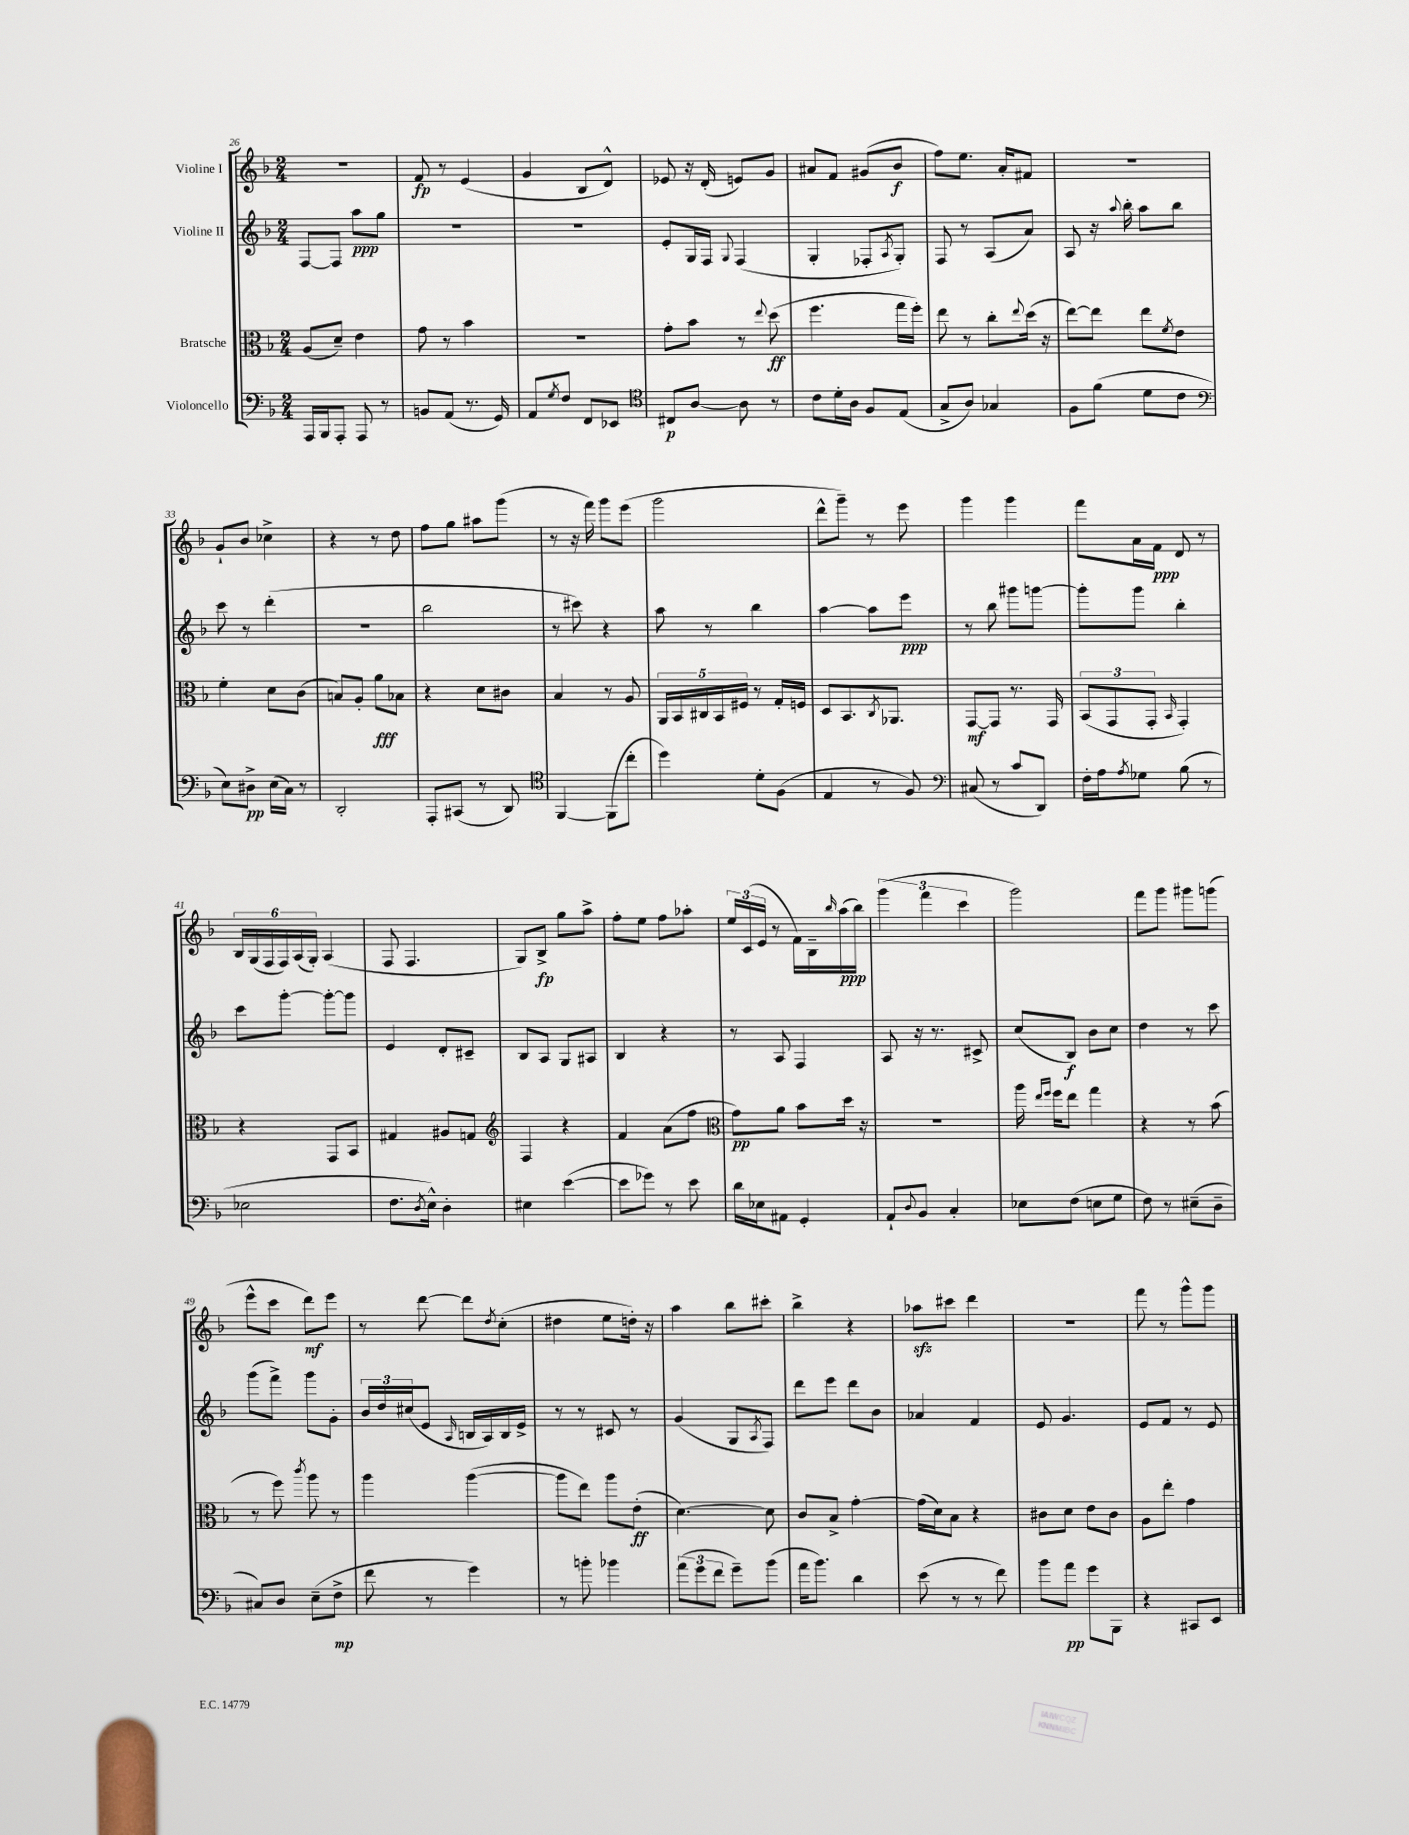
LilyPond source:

<<
\new StaffGroup <<
\new Staff = "s0" \with { instrumentName = "Violine I" } {
    \clef treble \key f \major \numericTimeSignature \time 2/4
    R2 |
    f'8\fp r8 e'4( |
    g'4 bes8 d'8-^) |
    ees'8 r16 d'16-.( e'8) g'8 |
    ais'8 f'8 gis'8( bes'8\f |
    f''8) e''8. a'16-. fis'8 |
    R2 |
    g'8-! bes'8 ces''4-> |
    r4 r8 d''8 |
    f''8 g''8 ais''8 g'''8( |
    r8 r16 f'''16) g'''8 e'''8( |
    g'''2 |
    d'''8-^ g'''8--) r8 e'''8 |
    g'''4 g'''4 |
    f'''8 a'16 f'16\ppp d'8 r8 |
    \tuplet 6/4 { bes16 g16( f16 f16) a16( g16-.) } a4( |
    f8 f4. |
    g8) bes8->\fp g''8 a''8-> |
    f''8-. e''8 f''8 aes''8-. |
    \tuplet 3/2 { e''16 c'16( e'16 } r8 f'16) bes16-- \grace { bes''16 } a''16\ppp( bes''16) |
    \tuplet 3/2 { g'''4( f'''4 c'''4 } |
    g'''2) |
    f'''8 g'''8 gis'''8 g'''8( |
    e'''8-^ c'''8 d'''8\mf) e'''8 |
    r8 d'''8~ d'''8 \acciaccatura { d''8 } c''8-.( |
    dis''4 e''8 d''16-.) r16 |
    a''4 bes''8 cis'''8-. |
    bes''4-> r4 |
    aes''8\sfz cis'''8 d'''4 |
    r2 |
    f'''8 r8 g'''8-^ g'''8 \bar "|." |
}
\new Staff = "s1" \with { instrumentName = "Violine II" } {
    \clef treble \key f \major \numericTimeSignature \time 2/4
    f8~ f8 a''8\ppp g''8 |
    R2 |
    R2 |
    e'8-. g16 f16 \appoggiatura { g8 } f4( |
    g4-. fes8-. \acciaccatura { a8 } g8-.) |
    f8 r8 a8( a'8) |
    a8 r16 \appoggiatura { a''8 } bes''16-. a''8 bes''8 |
    c'''8 r8 d'''4-.( |
    r2 |
    bes''2 |
    r8 cis'''8) r4 |
    a''8 r8 bes''4 |
    a''4~ a''8 e'''8\ppp |
    r8 bes''8 gis'''8 g'''8~ |
    g'''8-. g'''8 bes''4-. |
    c'''8 g'''8~-. g'''8~-. g'''8 |
    e'4 d'8-. cis'8-- |
    bes8 a8 g8 ais8 |
    bes4 r4 |
    r8 a8 f4 |
    a8 r16 r8. cis'8-> |
    c''8( bes8\f) bes'8 c''8 |
    d''4 r8 c'''8 |
    g'''8( f'''8->) g'''8 g'8-. |
    \tuplet 3/2 { bes'16 d''16 cis''16( } e'8 \grace { a16 } b16 a16) b16 e'16-> |
    r8 r8 cis'8 r8 |
    g'4( g8 \acciaccatura { a8 } f8) |
    d'''8 e'''8 d'''8 bes'8 |
    aes'4 f'4 |
    e'8 g'4. |
    e'8 f'8 r8 e'8 \bar "|." |
}
\new Staff = "s2" \with { instrumentName = "Bratsche" } {
    \clef alto \key f \major \numericTimeSignature \time 2/4
    a8( d'8--) e'4 |
    g'8 r8 bes'4 |
    R2 |
    g'8-. bes'8 r8 \appoggiatura { e''8 } d''8\ff( |
    f''4. g''16 f''16-.) |
    e''8 r8 c''8-. \appoggiatura { e''8 } d''16( r16 |
    e''8~) e''8 e''8 \acciaccatura { f'8 } e'8 |
    f'4-. d'8 c'8( |
    b8) a8-. a'8\fff bes8 |
    r4 d'8 cis'8 |
    bes4 r8 a8 |
    \tuplet 5/4 { a,16 bes,16 cis16 bes,16 fis16 } r8 g16-. f16 |
    d8 bes,8. \acciaccatura { c8 } aes,8. |
    g,8~\mf g,8 r8. g,16 |
    \tuplet 3/2 { bes,8( g,8 g,8-. } \grace { bes,16 } g,4-.) |
    r4 g,8 bes,8 |
    gis4 ais8 g8 |
    \clef treble f4 r4 |
    f'4 a'8( f''8 |
    \clef alto g'8\pp) a'8 bes'8 d''16 r16 |
    r2 |
    a''16 \grace { e''16 f''16 } f''16 e''8 g''4 |
    r4 r8 bes'8( |
    r8 f''8) \acciaccatura { c'''8 } a''8 r8 |
    a''4 a''4~( |
    a''8 e''8) a''8 e'8-.\ff( |
    d'4.~) d'8 |
    c'8 bes8-> g'4~-. |
    g'16( d'16) bes8 r4 |
    cis'8 d'8 e'8 cis'8 |
    a8 e''8-. g'4 \bar "|." |
}
\new Staff = "s3" \with { instrumentName = "Violoncello" } {
    \clef bass \key f \major \numericTimeSignature \time 2/4
    a,,16 bes,,16 a,,8-. a,,8 r8 |
    b,8 a,8( r8. g,16) |
    a,8 \acciaccatura { g8 } f8 f,8 ees,8 |
    \clef tenor cis8\p a8~ a8 r8 |
    c'8 d'16-. a16 f8 e8( |
    g8-> a8) ges4 |
    f8 f'8( d'8 c'8 |
    \clef bass e8) dis8->\pp e16( c16) r8 |
    d,2-. |
    a,,8-. cis,8( r8 d,8) |
    \clef tenor f,4~ f,8( c''8-. |
    d''4) d'8-. f8( |
    e4 r8 f8) |
    \clef bass cis8( r8 c'8 d,8) |
    f16-. a16 \acciaccatura { a8 } ges8 bes8( r8 |
    ees2 |
    f8. \acciaccatura { d8 } e16-^) d4-. |
    eis4 e'4~( |
    e'8 ges'8) r8 e'8 |
    d'16 ees16 ais,8 g,4-. |
    a,8-! \appoggiatura { d8 } bes,8 c4-. |
    ees8 f8( e8 g8 |
    f8) r8 eis8--( d8-- |
    cis8) d8 e8--( f8->\mp |
    f'8 r8 g'4) |
    r8 b'8-. bes'4 |
    \tuplet 3/2 { a'8( g'8 f'8 } g'8--) bes'8( |
    a'16 bes'8.) d'4 |
    e'8( r8 r8 f'8) |
    bes'8 a'8\pp g'8 bes,,8 |
    r4 cis,8 e,8 \bar "|." |
}
>>
>>
\layout { \context { \Score currentBarNumber = #26 } }
